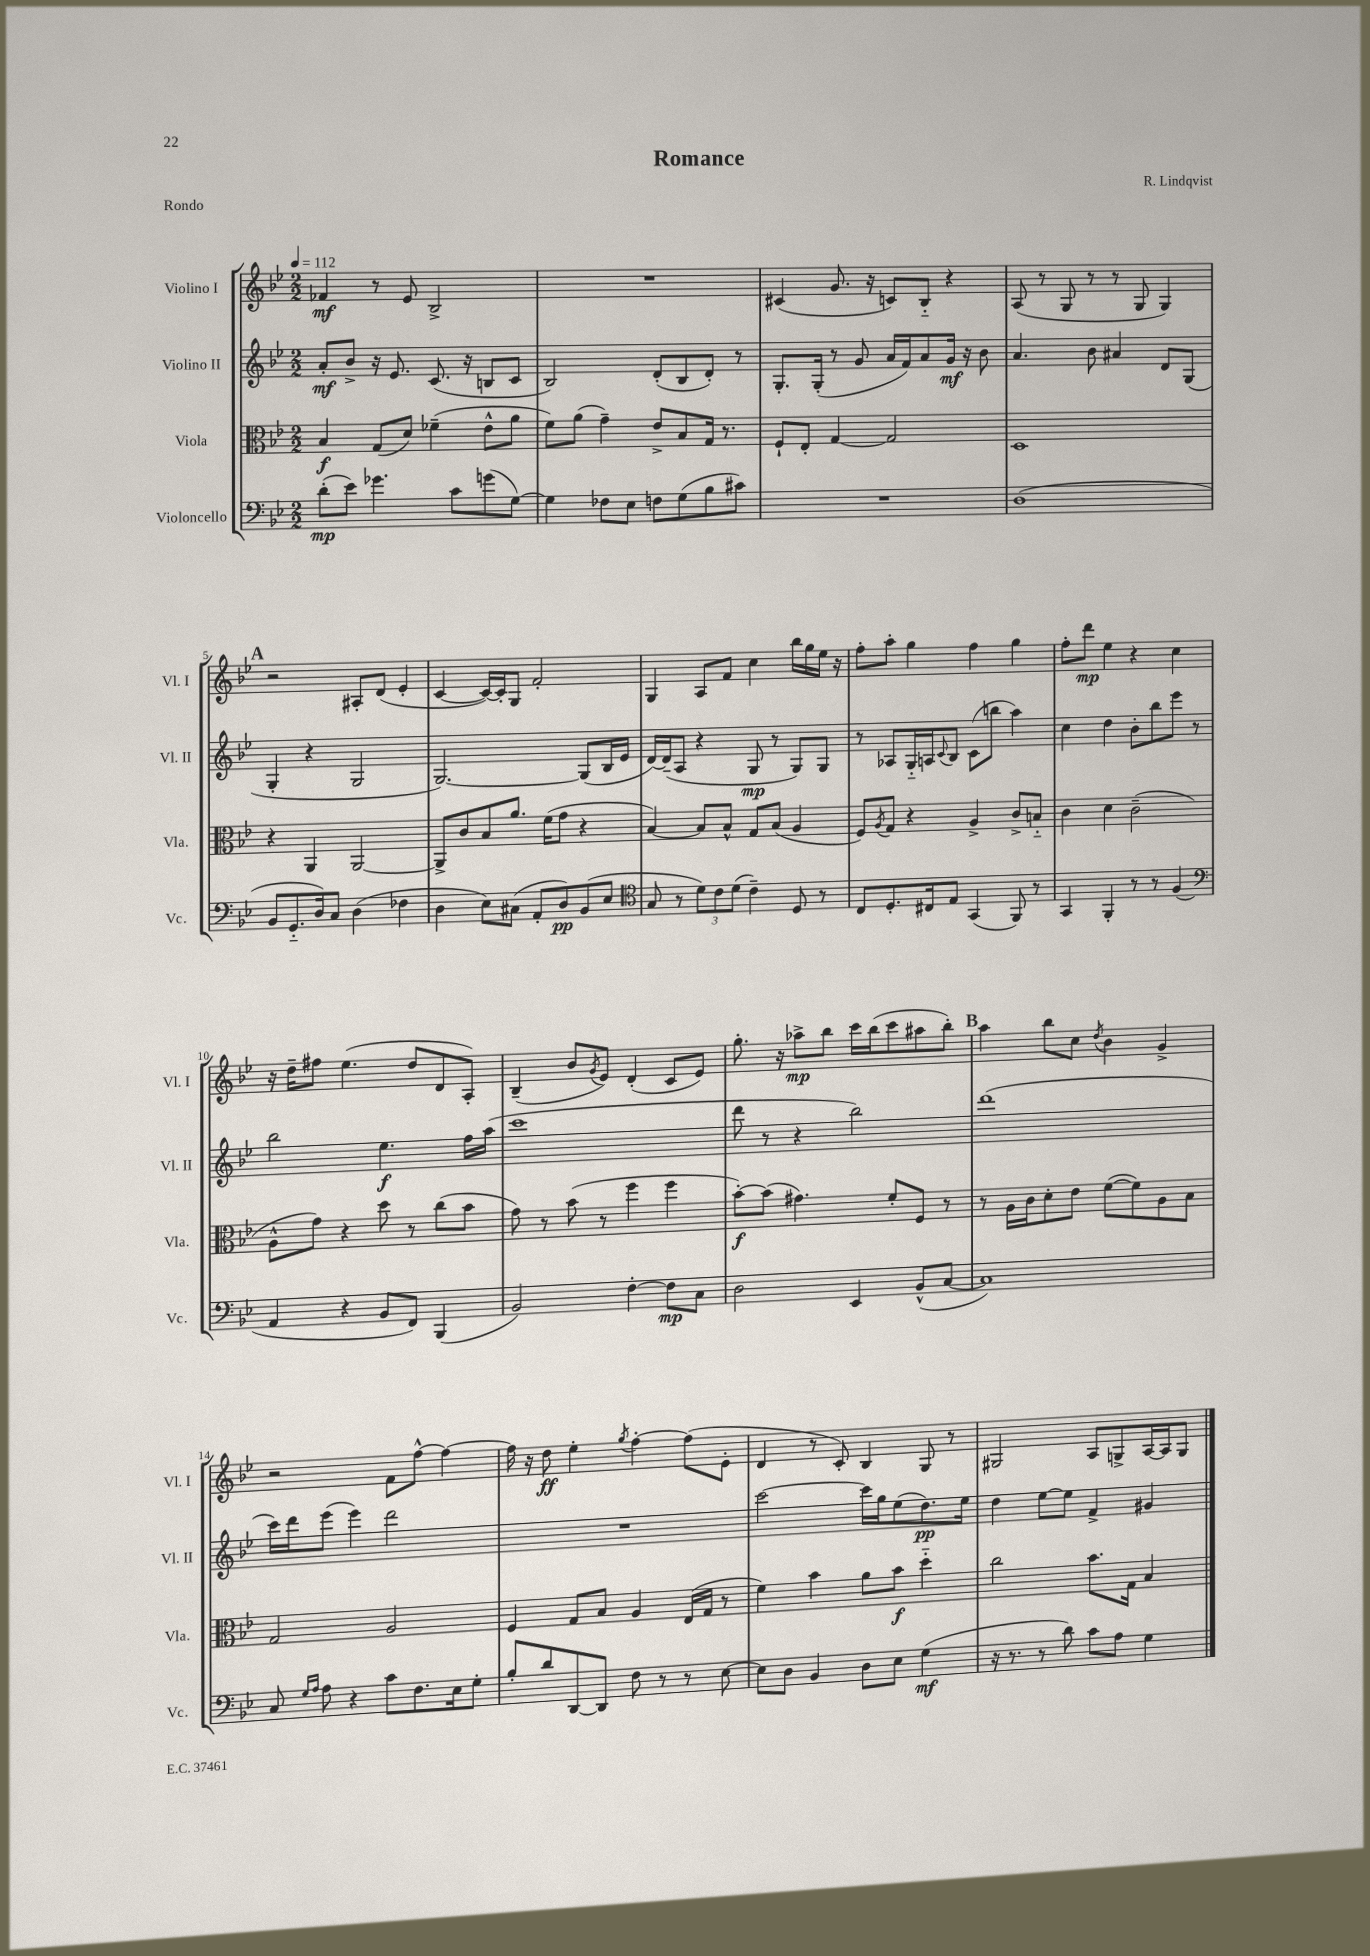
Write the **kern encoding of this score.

**kern	**dynam	**kern	**dynam	**kern	**dynam	**kern	**dynam
*part4	*part4	*part3	*part3	*part2	*part2	*part1	*part1
*staff4	*staff4	*staff3	*staff3	*staff2	*staff2	*staff1	*staff1
*I"Violoncello	*	*I"Viola	*	*I"Violino II	*	*I"Violino I	*
*I'Vc.	*	*I'Vla.	*	*I'Vl. II	*	*I'Vl. I	*
*clefF4	*	*clefC3	*	*clefG2	*	*clefG2	*
*k[b-e-]	*	*k[b-e-]	*	*k[b-e-]	*	*k[b-e-]	*
*M2/2	*	*M2/2	*	*M2/2	*	*M2/2	*
*MM112	*	*MM112	*	*MM112	*	*MM112	*
=1	=1	=1	=1	=1	=1	=1	=1
(8d'\L	mp	4B-/	f	8a'/L	mf	4f-X/	mf
8e-\J)	.	.	.	8b-^/J	.	.	.
4.g-X\	.	(8G/L	.	16r	.	8r	.
.	.	.	.	8.e-/	.	.	.
.	.	8d/J)	.	.	.	8e-/	.
.	.	(4f-X~\	.	(8.c/	.	2B-^/	.
8c\L	.	.	.	.	.	.	.
.	.	.	.	16r	.	.	.
(8gn\	.	8e-^^\L	.	8Bn/L	.	.	.
[8G\J)	.	8a\J	.	8c/J	.	.	.
=2	=2	=2	=2	=2	=2	=2	=2
4G\]	.	8f\L)	.	2B-/)	.	1r	.
.	.	(8a\J	.	.	.	.	.
8F-X\L	.	4g~\)	.	.	.	.	.
8E-\J	.	.	.	.	.	.	.
8Fn\L	.	8e-^/L	.	(8d'/L	.	.	.
(8G\	.	8B-/	.	8B-/	.	.	.
8B-\	.	16G/Jk	.	8d'/J)	.	.	.
.	.	8.r	.	.	.	.	.
8c#X\J)	.	.	.	8r	.	.	.
=3	=3	=3	=3	=3	=3	=3	=3
1r	.	8F`/L	.	8.G'/L	.	(4c#X/	.
.	.	8E-'/J	.	.	.	.	.
.	.	.	.	(16G'/Jk	.	.	.
.	.	[4G/	.	8r	.	8.g/	.
.	.	.	.	8g/	.	.	.
.	.	.	.	.	.	16r	.
.	.	2G/]	.	16a/LL	.	8cn/L)	.
.	.	.	.	16f/J)	.	.	.
.	.	.	.	8a/	.	8B-/J	.
.	.	.	.	16g/Jk	mf	4r	.
.	.	.	.	16r	.	.	.
.	.	.	.	8b-\	.	.	.
=4	=4	=4	=4	=4	=4	=4	=4
(1D	.	1D	.	4.a/	.	(8A/	.
.	.	.	.	.	.	8r	.
.	.	.	.	.	.	8G/	.
.	.	.	.	8b-\	.	8r	.
.	.	.	.	4a#X/	.	8r	.
.	.	.	.	.	.	8G/	.
.	.	.	.	8d/L	.	4G/)	.
.	.	.	.	(8G/J	.	.	.
!!LO:LB:g=z
!!LO:REH:place=s1:t=A
=5	=5	=5	=5	=5	=5	=5	=5
8BB-/L	.	4r	.	4G'/	.	2r	.
8.GG/	.	.	.	.	.	.	.
.	.	4AA/	.	4r	.	.	.
16D/k)	.	.	.	.	.	.	.
8C/J	.	.	.	.	.	.	.
(4D\	.	[2AA/	.	2G/	.	8A#X'/L	.
.	.	.	.	.	.	(8d/J	.
4F-X\	.	.	.	.	.	4e-'/	.
=6	=6	=6	=6	=6	=6	=6	=6
4D\	.	8AA^/L]	.	[2.G/)	.	[4c/	.
.	.	8c/	.	.	.	.	.
8E-\L)	.	8B-/	.	.	.	16c/LL_)	.
.	.	.	.	.	.	16c'/J]	.
(8C#X\J	.	8.a/J	.	.	.	8G/J	.
8AA'/L	.	.	.	.	.	2f'/	.
.	.	(16f\KL	.	.	.	.	.
8D/)	pp	8g\J	.	.	.	.	.
(8BB-/	.	4r	.	(8G/L]	.	.	.
8E-/J	.	.	.	16B-/L	.	.	.
.	.	.	.	16e-/JJ	.	.	.
=7	=7	=7	=7	=7	=7	=7	=7
*clefC4	*	*	*	*	*	*	*
8G/	.	[4B-/)	.	[16d/LL)	.	4G/	.
.	.	.	.	(16d~/J]	.	.	.
8r	.	.	.	8A/J	.	.	.
12d\L)	.	8B-/L]	.	4r	.	8A/L	.
12c\	.	.	.	.	.	.	.
.	.	8B-^^/J	.	.	.	8f/J	.
(12d\J	.	.	.	.	.	.	.
4c~\)	.	8G/L	.	8G/	mp	4cc\	.
.	.	(8B-/J	.	8r	.	.	.
8D/	.	4A/	.	8G/L)	.	16bb-\LL	.
.	.	.	.	.	.	16gg\	.
8r	.	.	.	8G/J	.	16ee-\JJ	.
.	.	.	.	.	.	16r	.
=8	=8	=8	=8	=8	=8	=8	=8
8C/L	.	8F/L)	.	8r	.	8ff'\L	.
.	.	8qA/	.	.	.	.	.
8.D'/	.	8G/J	.	8A-X/L	.	8aa'\J	.
.	.	4r	.	16G/L	.	4gg\	.
16C#X/k	.	.	.	16An/J	.	.	.
.	.	.	.	8qqc/	.	.	.
8E-/J	.	.	.	8B-/J	.	.	.
(4GG/	.	4A^/	.	(8c\L	.	4ff\	.
.	.	.	.	8bbn\J	.	.	.
8FF/)	.	8c^/L	.	4aa\)	.	4gg\	.
8r	.	8Bn/J	.	.	.	.	.
=9	=9	=9	=9	=9	=9	=9	=9
4GG/	.	4c\	.	4cc\	.	8ff'\L	.
.	.	.	.	.	.	8ddd\J	mp
4FF'/	.	4d\	.	4dd\	.	4ee-\	.
8r	.	(2c~\	.	8b-'\L	.	4r	.
8r	.	.	.	8bb-\	.	.	.
(4F/	.	.	.	8eee-\J	.	4cc\	.
.	.	.	.	8r	.	.	.
!!LO:LB:g=z
=10	=10	=10	=10	=10	=10	=10	=10
*clefF4	*	*	*	*	*	*	*
4AA/	.	8A^^\L	.	2bb-\	.	16r	.
.	.	.	.	.	.	16dd~\KL	.
.	.	8g\J)	.	.	.	8ff#X\J	.
4r	.	4r	.	.	.	(4.ee-\	.
8BB-/L	.	8dd\	.	4.ee-\	f	.	.
8FF/J)	.	8r	.	.	.	8dd/L	.
(4BBB-/	.	(8cc\L	.	.	.	8d/	.
.	.	8b-\J	.	16ff\LL	.	8A'/J)	.
.	.	.	.	(16aa\JJ	.	.	.
=11	=11	=11	=11	=11	=11	=11	=11
2BB-/)	.	8g\)	.	1ccc	.	(4B-~/	.
.	.	8r	.	.	.	.	.
.	.	(8b-\	.	.	.	8b-/L	.
.	.	.	.	.	.	8qg/	.
.	.	8r	.	.	.	8e-/J)	.
[4F'\	.	4ff\	.	.	.	(4d'/	.
8F\L]	mp	4ff\	.	.	.	8c/L	.
8C\J	.	.	.	.	.	8e-/J)	.
=12	=12	=12	=12	=12	=12	=12	=12
2D\	.	[8b-'\L)	f	8ddd\	.	8.gg'\	.
.	.	(8b-\J]	.	8r	.	.	.
.	.	.	.	.	.	16r	.
.	.	4.g#X\)	.	4r	.	8aa-X^\L	mp
.	.	.	.	.	.	8bb-\J	.
4EE-/	.	.	.	2bb-\)	.	16ccc\LL	.
.	.	.	.	.	.	(16bb-\J	.
.	.	8f'/L	.	.	.	8ccc\	.
(8BB-^^/L	.	8F/J	.	.	.	8aa#X\	.
[8C/J	.	8r	.	.	.	8bb-'\J)	.
!!LO:REH:place=s1:t=B
=13	=13	=13	=13	=13	=13	=13	=13
1C])	.	8r	.	(1ddd	.	4aa\	.
.	.	16A\LL	.	.	.	.	.
.	.	16c\J	.	.	.	.	.
.	.	8d'\	.	.	.	8bb-\L	.
.	.	8e-\J	.	.	.	8cc\J	.
.	.	.	.	.	.	8qdd/	.
.	.	([8f\L	.	.	.	4b-\	.
.	.	8f\])	.	.	.	.	.
.	.	8A\	.	.	.	4g^/	.
.	.	8B-\J	.	.	.	.	.
!!LO:LB:g=z
=14	=14	=14	=14	=14	=14	=14	=14
8C/	.	2G/	.	16ccc\LL)	.	2r	.
.	.	.	.	16ddd\J	.	.	.
16qqG/LL	.	.	.	.	.	.	.
16qqA/JJ	.	.	.	.	.	.	.
8A\	.	.	.	(8eee-\J	.	.	.
4r	.	.	.	4eee-\)	.	.	.
8c\L	.	2A/	.	2ddd\	.	8f\L	.
8.F\	.	.	.	.	.	[8ff^^\J	.
.	.	.	.	.	.	4ff\_	.
16E-\k	.	.	.	.	.	.	.
8G'\J	.	.	.	.	.	.	.
=15	=15	=15	=15	=15	=15	=15	=15
8B-'/L	.	4F/	.	1r	.	16ff\]	.
.	.	.	.	.	.	16r	.
8d/	.	.	.	.	.	8dd\	ff
[8DD/	.	8G/L	.	.	.	4ee-'\	.
8DD/J]	.	8B-/J	.	.	.	.	.
.	.	.	.	.	.	8qgg/	.
8F\	.	4A/	.	.	.	[4ff'\	.
8r	.	.	.	.	.	.	.
8r	.	(16E-/LL	.	.	.	(8ff\L]	.
.	.	16G/JJ	.	.	.	.	.
[8E-\	.	8r	.	.	.	8e-'\J	.
=16	=16	=16	=16	=16	=16	=16	=16
8E-\L]	.	4f\)	.	[2ccc\	.	4d/	.
8D\J	.	.	.	.	.	.	.
4BB-/	.	4b-\	.	.	.	8r	.
.	.	.	.	.	.	8c'/)	.
8D\L	.	8a\L	.	16ccc\LL]	.	4B-/	.
.	.	.	.	16gg\J	.	.	.
8E-\J	.	8b-\J	f	(8ee-\	.	.	.
(4G\	mf	4dd\	.	8.dd\)	pp	8G/	.
.	.	.	.	.	.	8r	.
.	.	.	.	16ee-\Jk	.	.	.
=17	=17	=17	=17	=17	=17	=17	=17
16r	.	2cc\	.	4dd\	.	2G#X/	.
8.r	.	.	.	.	.	.	.
8r	.	.	.	[8ee-\L	.	.	.
8d\)	.	.	.	8ee-\J]	.	.	.
8c\L	.	8.b-\L	.	4f^/	.	8A/L	.
8A\J	.	.	.	.	.	8Gn^/	.
.	.	16G\Jk	.	.	.	.	.
4G\	.	4B-/	.	4g#X/	.	[16A/L	.
.	.	.	.	.	.	16A/J]	.
.	.	.	.	.	.	8G/J	.
==	==	==	==	==	==	==	==
*-	*-	*-	*-	*-	*-	*-	*-
